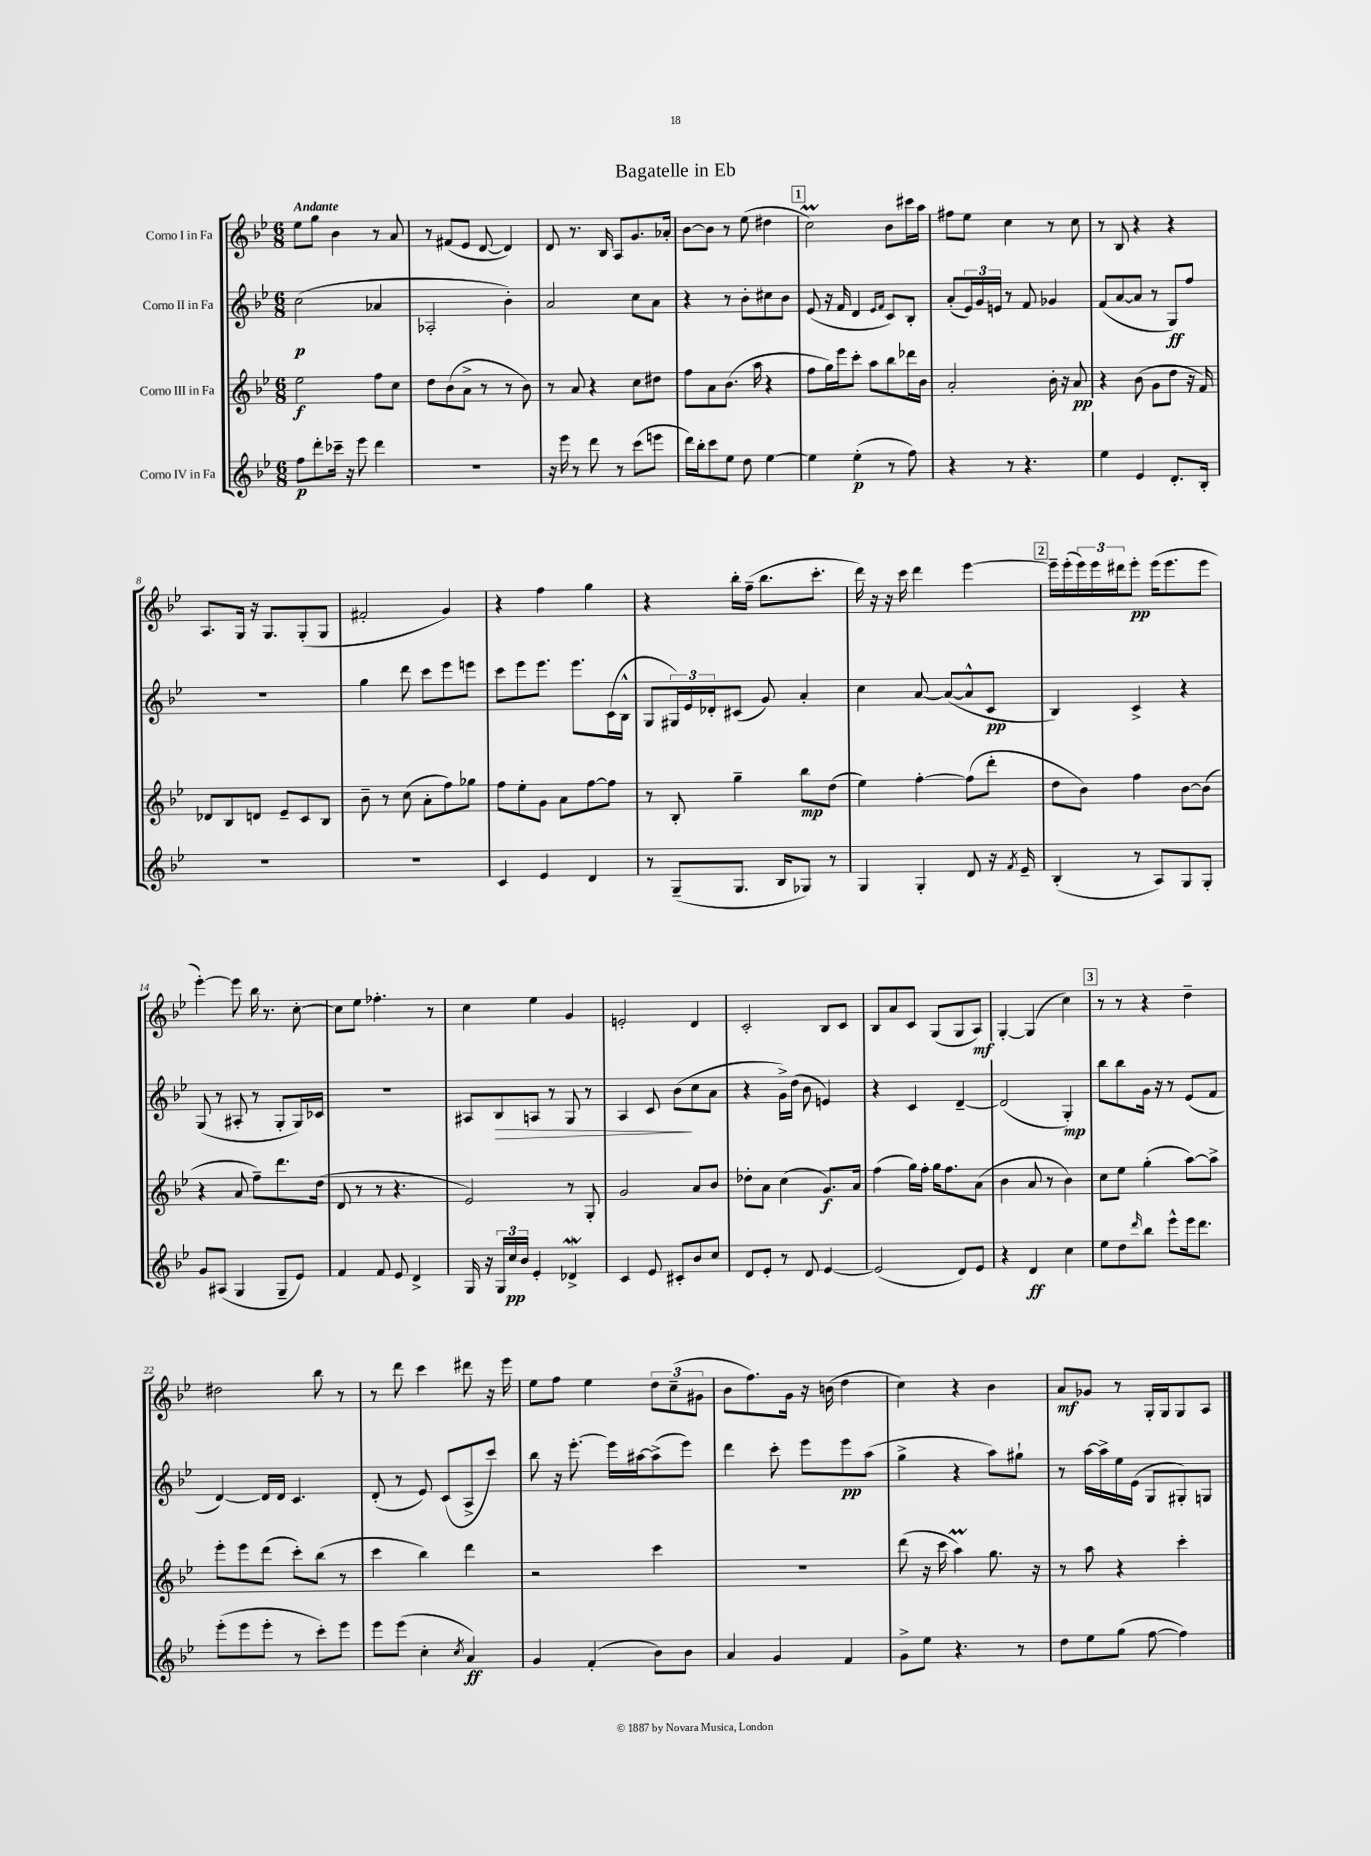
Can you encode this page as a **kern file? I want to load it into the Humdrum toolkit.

**kern	**dynam	**kern	**dynam	**kern	**dynam	**kern	**dynam
*part4	*part4	*part3	*part3	*part2	*part2	*part1	*part1
*staff4	*staff4	*staff3	*staff3	*staff2	*staff2	*staff1	*staff1
*I"Corno IV in Fa	*	*I"Corno III in Fa	*	*I"Corno II in Fa	*	*I"Corno I in Fa	*
*clefG2	*	*clefG2	*	*clefG2	*	*clefG2	*
*k[b-e-]	*	*k[b-e-]	*	*k[b-e-]	*	*k[b-e-]	*
*M6/8	*	*M6/8	*	*M6/8	*	*M6/8	*
=1	=1	=1	=1	=1	=1	=1	=1
!	!	!	!	!	!	!LO:TX:a:B:t=Andante	!
8ff\L	p	2ee-\	f	(2cc\	p	8ee-\L	.
8ddd'\	.	.	.	.	.	8gg\J	.
16ccc-X~\Jk	.	.	.	.	.	4b-\	.
16r	.	.	.	.	.	.	.
8eee-\	.	.	.	.	.	.	.
4ddd\	.	8ff\L	.	4a-X/	.	8r	.
.	.	8cc\J	.	.	.	8a/	.
=2	=2	=2	=2	=2	=2	=2	=2
2.r	.	8dd\L	.	2A-X'/	.	8r	.
.	.	(8b-\	.	.	.	(8f#X/L	.
.	.	8a^\J	.	.	.	8e-/J	.
.	.	8r	.	.	.	[8d/	.
.	.	8r	.	4b-'\)	.	4d/])	.
.	.	8b-\)	.	.	.	.	.
=3	=3	=3	=3	=3	=3	=3	=3
16r	.	8r	.	2a/	.	8d/	.
16eee-\	.	.	.	.	.	.	.
8r	.	8a/	.	.	.	8.r	.
8ddd\	.	4r	.	.	.	.	.
.	.	.	.	.	.	16B-/	.
8r	.	.	.	.	.	8A/L	.
(8ccc\L	.	8cc\L	.	8cc\L	.	8.g/	.
8eeen\J	.	8dd#X\J	.	8a\J	.	.	.
.	.	.	.	.	.	16a-X'/Jk	.
=4	=4	=4	=4	=4	=4	=4	=4
16ddd\LL)	.	8ff\L	.	4r	.	[8b-\L	.
16bb-'\J	.	.	.	.	.	.	.
8ccc\	.	8a\	.	.	.	8b-\J]	.
8ee-\J	.	(8.b-\J	.	8r	.	8r	.
8dd\	.	.	.	8b-'\L	.	(8ee-\	.
.	.	16aa\	.	.	.	.	.
[4ee-\	.	4r	.	8cc#X\	.	4dd#X\	.
.	.	.	.	8b-\J	.	.	.
!!LO:REH:place=s1:t=1
=5	=5	=5	=5	=5	=5	=5	=5
4ee-\]	.	8ff\L	.	(8e-/	.	2ccM\)	.
.	.	16gg\L)	.	16r	.	.	.
.	.	16eee-\J	.	16f/	.	.	.
(4ee-'\	p	8ccc'\J	.	4d/	.	.	.
.	.	8aa\L	.	.	.	.	.
.	.	.	.	16qqe-/LL	.	.	.
.	.	.	.	16qqf/JJ	.	.	.
8r	.	8bb-\	.	8c/L)	.	8b-\L	.
8ff\)	.	16ddd-X\L	.	8B-'/J	.	16ccc#X\L	.
.	.	16b-\JJ	.	.	.	16aa\JJ	.
=6	=6	=6	=6	=6	=6	=6	=6
4r	.	2a'/	.	(8a'/L	.	8ff#X\L	.
.	.	.	.	24e-/L)	.	8ee-\J	.
.	.	.	.	24g/	.	.	.
.	.	.	.	24en/JJ	.	.	.
8r	.	.	.	8r	.	4cc\	.
4.r	.	.	.	8f/	.	.	.
.	.	16b-'\	.	4g-X/	.	8r	.
.	.	16r	.	.	.	.	.
.	.	8a/	pp	.	.	8cc\	.
=7	=7	=7	=7	=7	=7	=7	=7
4ee-\	.	4r	.	(8f/L	.	8r	.
.	.	.	.	[8a/	.	8B-/	.
4e-/	.	(8b-\	.	8a/J]	.	4r	.
.	.	8g\L	.	8r	.	.	.
8.d'/L	.	8dd\J	.	8G/L)	ff	4r	.
.	.	16r	.	8ff/J	.	.	.
16B-'/Jk	.	16f/)	.	.	.	.	.
!!LO:LB:g=z
=8	=8	=8	=8	=8	=8	=8	=8
2.r	.	8d-X/L	.	2.r	.	8.A/L	.
.	.	8B-/	.	.	.	.	.
.	.	.	.	.	.	16G/Jk	.
.	.	8dn/J	.	.	.	16r	.
.	.	.	.	.	.	8.G/L	.
.	.	8e-~/L	.	.	.	.	.
.	.	8c/	.	.	.	(8G'/	.
.	.	8B-/J	.	.	.	8G/J	.
=9	=9	=9	=9	=9	=9	=9	=9
2.r	.	8b-~\	.	4gg\	.	2f#X'/	.
.	.	8r	.	.	.	.	.
.	.	(8cc\	.	8ddd\	.	.	.
.	.	8a'\L	.	8ccc\L	.	.	.
.	.	8ff\)	.	8eee-\	.	4g/)	.
.	.	8gg-X\J	.	8eeen\J	.	.	.
=10	=10	=10	=10	=10	=10	=10	=10
4c/	.	8ff\L	.	8ccc\L	.	4r	.
.	.	8ee-'\	.	8eee-\	.	.	.
4e-/	.	8g\J	.	8.eee-\J	.	4ff\	.
.	.	8a\L	.	.	.	.	.
.	.	.	.	8.eee-\L	.	.	.
4d/	.	[8ff\	.	.	.	4gg\	.
.	.	8ff\J]	.	(16c\L	.	.	.
.	.	.	.	16B-^^\JJ	.	.	.
=11	=11	=11	=11	=11	=11	=11	=11
8r	.	8r	.	8G/L	.	4r	.
(8G~/L	.	8B-'/	.	24G#X/L)	.	.	.
.	.	.	.	24e-/	.	.	.
.	.	.	.	24d-X'/J	.	.	.
8.G/J	.	4gg~\	.	(8c#X/J	.	16bb-'\LL	.
.	.	.	.	.	.	(16ff~\JJ	.
.	.	.	.	8g/)	.	8.bb-\L	.
16B-/KL	.	.	.	.	.	.	.
8G-X/J)	.	8bb-\L	mp	4a'/	.	.	.
.	.	.	.	.	.	8.ccc'\J	.
8r	.	(8dd\J	.	.	.	.	.
=12	=12	=12	=12	=12	=12	=12	=12
4G/	.	4ee-\)	.	4cc\	.	16ddd\)	.
.	.	.	.	.	.	16r	.
.	.	.	.	.	.	16r	.
.	.	.	.	.	.	16ccc\	.
4G'/	.	[4ff'\	.	[8a/	.	4ddd\	.
.	.	.	.	(8a/L_	.	.	.
8d/	.	(8ff\L]	.	8a^^/]	.	[4eee-\	.
16r	.	8ddd'\J	.	8c/J	pp	.	.
8qf/	.	.	.	.	.	.	.
16e-~/	.	.	.	.	.	.	.
!!LO:REH:place=s1:t=2
=13	=13	=13	=13	=13	=13	=13	=13
(4B-'/	.	8dd\L	.	4B-/)	.	16eee-~\LL]	.
.	.	.	.	.	.	(16eee-'\	.
.	.	8b-\J)	.	.	.	24eee-\)	.
.	.	.	.	.	.	24eee-\	.
.	.	.	.	.	.	24ddd#X\J	.
8r	.	4ff\	.	4c^/	.	8eee-'\J	pp
8A/L)	.	.	.	.	.	(16eee-\KL	.
.	.	.	.	.	.	8.eee-\	.
8G/	.	[8b-\L	.	4r	.	.	.
8G'/J	.	(8b-\J]	.	.	.	8eee-\J	.
!!LO:LB:g=z
=14	=14	=14	=14	=14	=14	=14	=14
8g/L	.	4r	.	(8G/	.	[4eee-'\)	.
(8A#X/J	.	.	.	8r	.	.	.
4G/	.	8a/	.	8A#X'/	.	8eee-\]	.
.	.	8ff~\L)	.	8r	.	16bb-\	.
.	.	.	.	.	.	8.r	.
8G~/L	.	8.ddd\	.	8G'/L	.	.	.
8e-/J)	.	.	.	16G/L)	.	[8cc'\	.
.	.	(16dd\Jk	.	16c-X/JJ	.	.	.
=15	=15	=15	=15	=15	=15	=15	=15
4f/	.	8d/	.	2.r	.	8cc\L]	.
.	.	8r	.	.	.	8ee-\J	.
8f/	.	8r	.	.	.	4.ff-X'\	.
8e-/	.	4.r	.	.	.	.	.
4d^/	.	.	.	.	.	.	.
.	.	.	.	.	.	8r	.
=16	=16	=16	=16	=16	=16	=16	=16
16G/	.	2e-/)	.	8A#X/L	.	4cc\	.
16r	.	.	.	.	.	.	.
!	!	!	!	!	!LO:HP:b	!	!
24G/LL	.	.	.	8B-/	>	.	.
24cc/	pp	.	.	.	.	.	.
24b-/JJ	.	.	.	.	.	.	.
4e-'/	.	.	.	8An/J	.	4ee-\	.
.	.	.	.	8r	.	.	.
4d-Xw^/	.	8r	.	8G/	.	4g/	.
.	.	8G'/	.	8r	.	.	.
=17	=17	=17	=17	=17	=17	=17	=17
4c/	.	2g/	.	4A/	.	2en'/	.
8e-/	.	.	.	8c/	.	.	.
8c#X'/L	.	.	.	(8b-\L	.	.	.
8b-/	.	8a/L	.	8cc\	]	4d/	.
8cc/J	.	8b-/J	.	8a\J	.	.	.
=18	=18	=18	=18	=18	=18	=18	=18
8d/L	.	8dd-X'\L	.	4r	.	2c'/	.
8e-'/J	.	8a\J	.	.	.	.	.
8r	.	(4cc\	.	16g^\LL)	.	.	.
.	.	.	.	(16dd\JJ	.	.	.
8d/	.	.	.	8b-\	.	.	.
[4e-/	.	8.g/L)	f	4en/)	.	8B-/L	.
.	.	.	.	.	.	8c/J	.
.	.	16a/Jk	.	.	.	.	.
=19	=19	=19	=19	=19	=19	=19	=19
(2e-/]	.	(4ff\	.	4r	.	8B-/L	.
.	.	.	.	.	.	8a/	.
.	.	16gg\LL)	.	4c/	.	8c/J	.
.	.	16ff'\JJ	.	.	.	.	.
.	.	16gg\KL	.	.	.	(8G/L	.
.	.	8.ff\	.	.	.	.	.
8d/L)	.	.	.	[4d~/	.	8G/	.
8e-/J	.	(8a\J	.	.	.	8A/J)	mf
=20	=20	=20	=20	=20	=20	=20	=20
4r	.	4b-\	.	(2d/]	.	[4G'/	.
4d/	ff	8a/	.	.	.	(4G/]	.
.	.	8r	.	.	.	.	.
4cc\	.	4b-\)	.	4G'/)	mp	4cc\)	.
!!LO:REH:place=s1:t=3
=21	=21	=21	=21	=21	=21	=21	=21
8ee-\L	.	8cc\L	.	8bb-\L	.	8r	.
8dd\	.	8ee-\J	.	8bb-\	.	8r	.
16qqddd/	.	.	.	.	.	.	.
8bb-\J	.	(4gg'\	.	16g\Jk	.	4r	.
.	.	.	.	16r	.	.	.
8eee-^^\L	.	.	.	8r	.	.	.
16eee-\k	.	[8aa\L)	.	(8e-/L	.	4dd~\	.
8.ddd\J	.	.	.	.	.	.	.
.	.	8aa^\J]	.	8f/J	.	.	.
!!LO:LB:g=z
=22	=22	=22	=22	=22	=22	=22	=22
(8eee-'\L	.	8eee-'\L	.	[4d/)	.	2dd#X\	.
8eee-\	.	8eee-\	.	.	.	.	.
8eee-'\J	.	(8ddd\J	.	16d/LL]	.	.	.
.	.	.	.	16d/JJ	.	.	.
8r	.	8ccc'\L)	.	4.c/	.	.	.
8ccc'\L)	.	(8bb-\J	.	.	.	8bb-\	.
8eee-\J	.	8r	.	.	.	8r	.
=23	=23	=23	=23	=23	=23	=23	=23
8eee-\L	.	4ccc\	.	(8d'/	.	8r	.
(8eee-\J	.	.	.	8r	.	8ddd\	.
4cc'\	.	4bb-\)	.	8e-/)	.	4ccc\	.
.	.	.	.	(8c/L	.	.	.
8qcc/	.	.	.	.	.	.	.
4a/)	ff	4ddd\	.	8A^/	.	8ddd#X\	.
.	.	.	.	8ccc/J)	.	16r	.
.	.	.	.	.	.	16eee-\	.
=24	=24	=24	=24	=24	=24	=24	=24
4g/	.	2r	.	8bb-\	.	8ee-\L	.
.	.	.	.	16r	.	8ff\J	.
.	.	.	.	[8.eee-'\	.	.	.
(4f'/	.	.	.	.	.	4ee-\	.
.	.	.	.	16eee-\LL]	.	.	.
.	.	.	.	[16aa#X\J	.	.	.
8b-\L)	.	4ccc\	.	(8aa#^\]	.	12dd\L	.
.	.	.	.	.	.	(12cc~\	.
8b-\J	.	.	.	8eee-\J)	.	.	.
.	.	.	.	.	.	12g#X\J	.
=25	=25	=25	=25	=25	=25	=25	=25
4a/	.	2.r	.	4ddd\	.	8b-\L	.
.	.	.	.	.	.	8.ff\)	.
4g/	.	.	.	8ccc'\	.	.	.
.	.	.	.	.	.	16g\Jk	.
.	.	.	.	8eee-\L	.	16r	.
.	.	.	.	.	.	(16bn\	.
4f/	.	.	.	8eee-\	pp	4dd\	.
.	.	.	.	(8aa\J	.	.	.
=26	=26	=26	=26	=26	=26	=26	=26
8g^\L	.	(8ddd\	.	4gg^\	.	4cc\)	.
8ee-\J	.	16r	.	.	.	.	.
.	.	16ccc\	.	.	.	.	.
4.r	.	4aam\)	.	4r	.	4r	.
.	.	8.gg\	.	8aa\L)	.	4b-\	.
8r	.	.	.	8gg#X`\J	.	.	.
.	.	16r	.	.	.	.	.
=27	=27	=27	=27	=27	=27	=27	=27
8dd\L	.	8r	.	8r	.	8a/L	mf
8ee-\	.	8aa\	.	[16aa\LL	.	8g-X/J	.
.	.	.	.	16aa^\]	.	.	.
(8gg\J	.	4r	.	16ee-\	.	8r	.
.	.	.	.	(16e-\JJ	.	.	.
[8ff\	.	.	.	8G/L	.	16G'/LL	.
.	.	.	.	.	.	16G/J	.
4ff\])	.	4ccc'\	.	8G#X'/)	.	8G/	.
.	.	.	.	8Gn/J	.	8A/J	.
==	==	==	==	==	==	==	==
*-	*-	*-	*-	*-	*-	*-	*-
